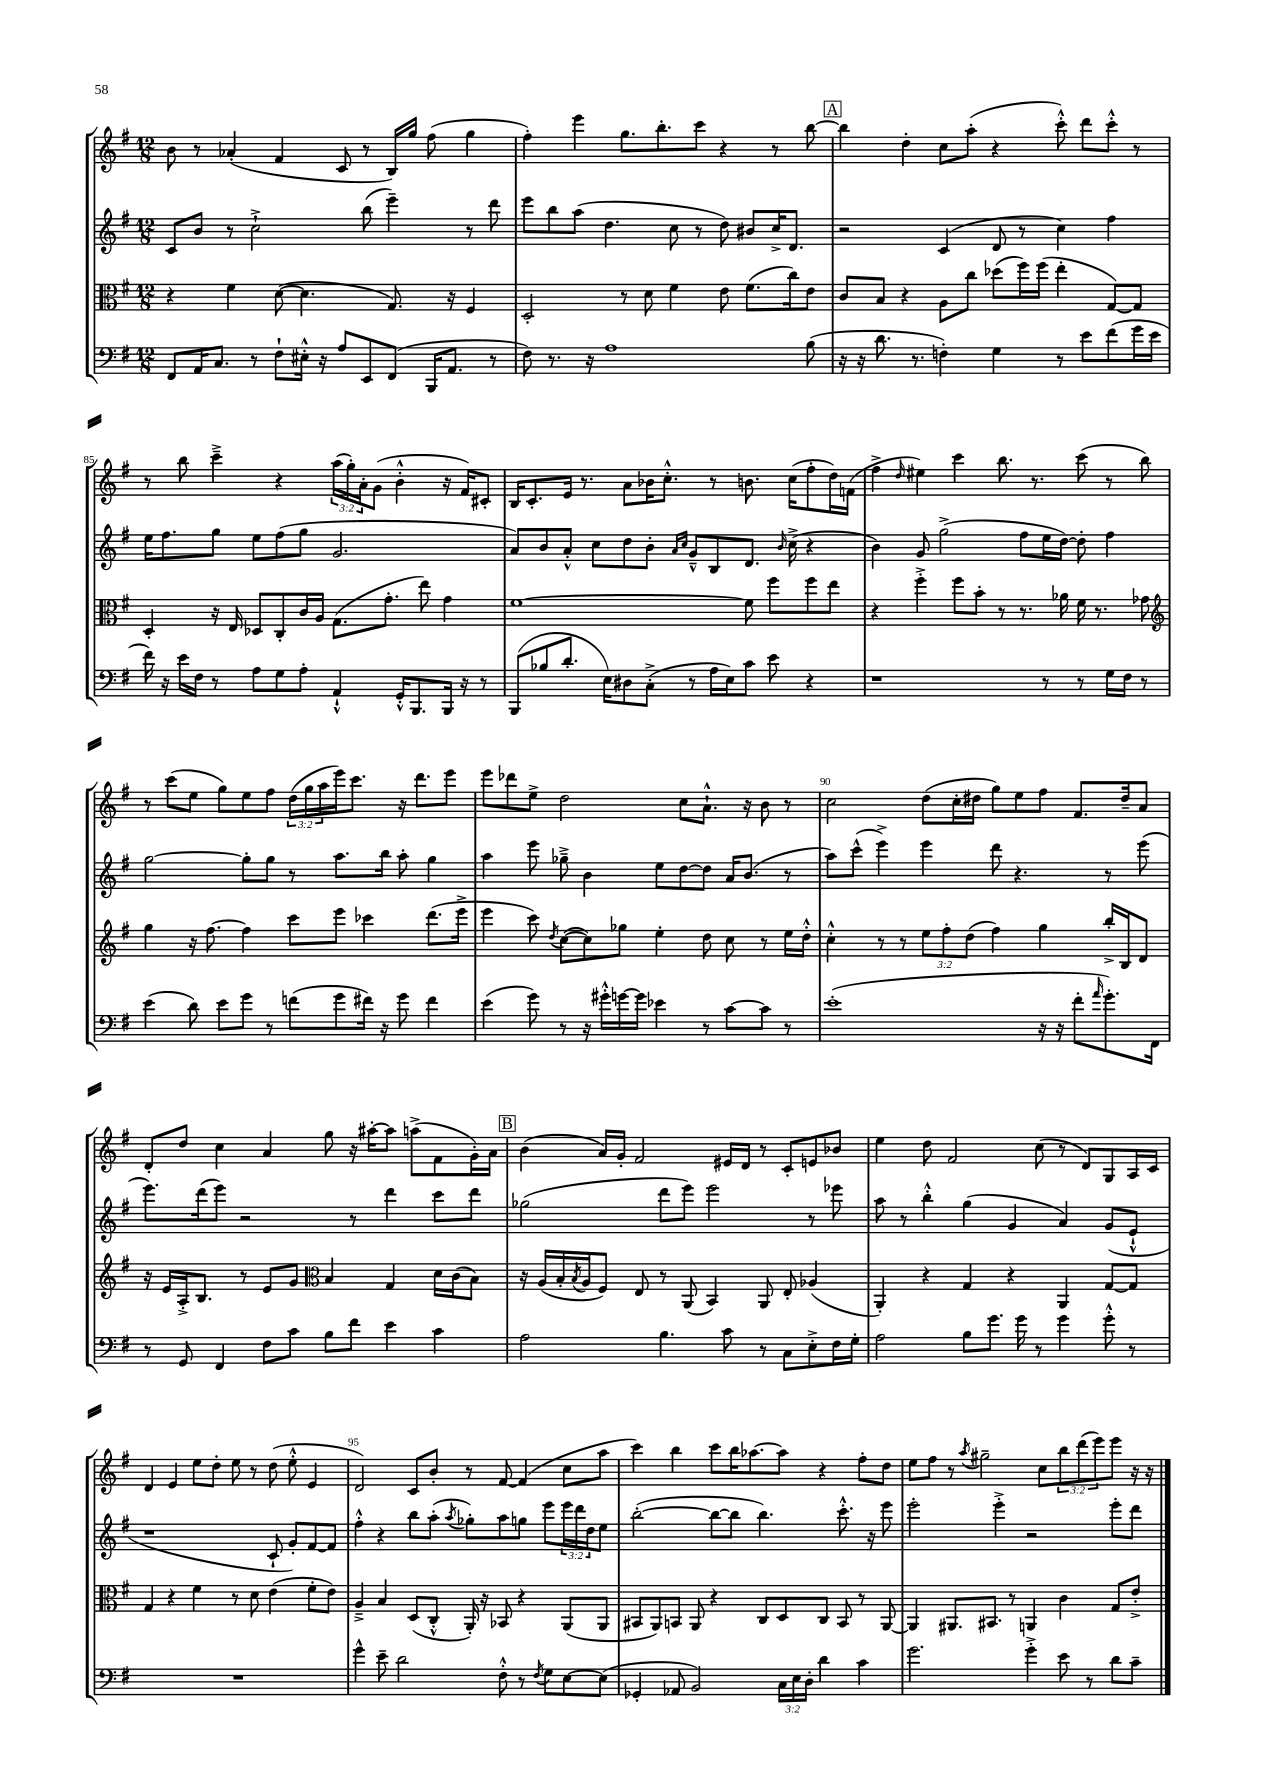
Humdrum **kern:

**kern	**kern	**kern	**kern
*staff4	*staff3	*staff2	*staff1
*clefF4	*clefC3	*clefG2	*clefG2
*k[f#]	*k[f#]	*k[f#]	*k[f#]
*M12/8	*M12/8	*M12/8	*M12/8
8FF#	4r	8c	8b
16AA	.	8b	8r
8.C	.	.	.
.	4f#	8r	(4a-'
8r	.	2cc`^	.
8F#`	([8d	.	4f#
16E#'^^	4.d]	.	.
16r	.	.	.
8A	.	.	8c
8EE	.	(8bb	8r
(8FF#	8.G)	4eee~)	16B)
.	.	.	16gg
16BBB	.	.	(8ff#
8.AA	16r	.	.
.	4F#	8r	4gg
8r	.	8ddd	.
=	=	=	=
8F#)	2D'	8eee	4ff#')
8.r	.	8bb	.
.	.	(8aa	4eee
16r	.	.	.
1A	.	4.dd	.
.	8r	.	8.gg
.	8d	.	.
.	.	.	8.bb'
.	4f#	8cc	.
.	.	8r	8ccc
.	8e	8dd)	4r
.	(8.f#	8b#	.
.	.	16cc^	8r
.	16cc)	8.d	.
(8B	8e	.	[8bb
=	=	=	=
16r	8c	2r	4bb]
16r	.	.	.
8.d	8B	.	.
.	4r	.	4dd'
8.r	.	.	.
4F')	8A	(4c	8cc
.	8cc	.	(8aa'
4G	(8dd-	8d	4r
.	16ff#)	8r	.
.	(16ff#	.	.
8r	4ee'	4cc)	8ccc'^^)
8e	.	.	8ddd
(8f#	[8G)	4ff#	8ccc'^^
16g	8G]	.	8r
16e	.	.	.
=	=	=	=
16f#)	4D'	16ee	8r
16r	.	8.ff#	.
16e	.	.	8bb
16F#	.	.	.
8r	16r	8gg	4ccc~^
.	16E	.	.
8A	8D-	8ee	.
8G	8C'	(8ff#	4r
8A'	16c	8gg	.
.	16A	.	.
4AA`^^	(8.G	2.g	(24aa
.	.	.	24gg')
.	.	.	24a'
.	.	.	(8g
.	8.g'	.	.
16GG'^^	.	.	4b'^^
8.BBB	.	.	.
.	8ee)	.	.
16BBB	4g	.	16r
16r	.	.	16f#)
8r	.	.	8c#'
=	=	=	=
(8BBB	[1f#	8a)	16B
.	.	.	8.c'
8B-	.	8b	.
8.d'	.	8a'^^	16e
.	.	.	8.r
.	.	8cc	.
16E)	.	.	.
8D#	.	8dd	8a
(8C'^	.	8b'	16b-
.	.	.	8.cc'^^
.	.	16qqa	.
.	.	16qqcc	.
8r	.	8g~^^	.
16A	.	8B	8r
16E)	.	.	.
8c	8f#]	8.d	8.b
8e	8ff#	.	.
.	.	16qqb	.
.	.	(16cc^	(16cc
4r	8ff#	4r	8ff#'
.	8ee	.	16dd)
.	.	.	(16f
=	=	=	=
1r	4r	4b)	4ff#^
.	.	.	16qqdd
.	4ff#'^	8g	4ee#)
.	.	(2gg^	.
.	8ff#	.	4ccc
.	8b'	.	.
.	8r	.	8.bb
.	8.r	8ff#	.
.	.	.	8.r
8r	.	16ee	.
.	16a-	[16dd)	.
8r	16f#	8dd']	(8ccc
.	8.r	.	.
16G	.	4ff#	8r
16F#	.	.	.
8r	8g-	.	8bb)
=	=	=	=
*	*clefG2	*	*
(4e	4gg	[2gg	8r
.	.	.	(8ccc
8d)	16r	.	8ee
.	[8.ff#	.	.
8e	.	.	8gg)
8g	4ff#]	8gg']	8ee
8r	.	8gg	8ff#
(8f	8ccc	8r	(24dd
.	.	.	24gg
.	.	.	24aa
8g	8eee	8.aa	16eee)
.	.	.	8.ccc
16f#)	4ccc-	.	.
16r	.	16bb	.
8g	.	8aa'	16r
.	.	.	8.ddd
4f#	(8.ddd	4gg	.
.	.	.	8eee
.	16eee^	.	.
=	=	=	=
(4e	4eee	4aa	8eee
.	.	.	8ddd-
8g)	8ccc)	8eee	8ee^
.	8qdd	.	.
8r	([8cc	8gg-~^	2dd
16r	8cc])	4b	.
16g#'^^	.	.	.
[16g	8gg-	.	.
16g]	.	.	.
4e-	4ee'	8ee	.
.	.	[8dd	8cc
8r	8dd	8dd]	8.a`^^
[8c	8cc	16a	.
.	.	(8.b	16r
8c]	8r	.	8b
8r	16ee	8r	8r
.	16dd'^^	.	.
=	=	=	=
(1e'	4cc'^^	8aa)	2cc
.	.	(8ccc^^	.
.	8r	4eee^)	.
.	8r	.	.
.	12ee	4eee	(8dd
.	12ff#'	.	.
.	.	.	16cc'
.	(12dd	.	.
.	.	.	16dd#
.	4ff#)	8ddd	8gg)
.	.	4.r	8ee
16r	4gg	.	8ff#
16r	.	.	.
8f#'	.	.	8.f#
16qqa	.	.	.
8.g')	16bb'^	8r	.
.	16B	.	16dd#~
.	8d	(8eee	8a
16FF#	.	.	.
=	=	=	=
8r	16r	8.eee)	8d'
.	16e	.	.
8GG	16A'^	.	8dd
.	8.B	(16ddd	.
4FF#	.	8eee)	4cc
.	8r	2r	.
8F#	8e	.	4a
8c	8g	.	.
*	*clefC3	*	*
8B	4B	.	8gg
8f#	.	8r	16r
.	.	.	[16aa#'
4e	4G	4ddd	8aa#]
.	.	.	(8aa^
4c	16d	8ccc	8f#
.	(16c	.	.
.	8B)	8ddd	16g')
.	.	.	16a
=	=	=	=
2A	16r	(2gg-	(4b
.	(16A	.	.
.	16B'	.	.
.	8qB	.	.
.	16A	.	.
.	8F#)	.	16a)
.	.	.	16g'
.	8E	.	2f#
4.B	8r	8ddd	.
.	(8AA	8eee)	.
.	4BB)	2eee	.
8c	.	.	16e#
.	.	.	16d
8r	8AA	.	8r
8C	8E'	.	8c'
8E'^	(4A-	8r	8e
16F#	.	8eee-	8b-
16G'	.	.	.
=	=	=	=
2A	4AA')	8aa	4ee
.	.	8r	.
.	4r	4bb'^^	8dd
.	.	.	2f#
8B	4G	(4gg	.
8.g	.	.	.
.	4r	4g	.
16g	.	.	.
8r	.	.	(8cc
4g	4AA	4a)	8r
.	.	.	8d)
8g'^^	[8G	(8g	8G
8r	8G]	8e`^^	16A
.	.	.	16c
=	=	=	=
1.r	4G	1r	4d
.	4r	.	4e
.	4f#	.	8ee
.	.	.	8dd'
.	8r	.	8ee
.	8d	.	8r
.	(4e	8c`	(8dd
.	.	8g')	8ee'^^
.	8f#'	[8f#	4e
.	8e)	8f#]	.
=	=	=	=
4g^^	4A~^	4ff#'^^	2d)
8e~	4B	4r	.
2d	.	.	.
.	(8D	8bb	8c
.	8C'^^	(8aa'	8b'
.	.	8qaa	.
.	16AA')	8gg-')	8r
.	16r	.	.
8F#'^^	8BB-	8aa	[8f#
8r	4r	8gg	(4f#]
8qF#	.	.	.
8G	.	8eee	.
[8E	(8AA	24eee	8cc
.	.	24ddd	.
.	.	24dd	.
(8E]	8AA	8ee	8aa
=	=	=	=
4GG-'	8BB#	([2bb'	4ccc)
.	8AA)	.	.
8AA-	8BB	.	4bb
2BB)	8AA	.	.
.	4r	8bb_	8ccc
.	.	8bb]	16bb
.	.	.	[8.aa-
.	8C	4.bb)	.
24C	8D	.	8aa-]
24E	.	.	.
24D'	.	.	.
4d	8C	.	4r
.	8BB	8.ccc'^^	.
4c	8r	.	8ff#'
.	.	16r	.
.	[8AA	8eee	8dd
=	=	=	=
2.g	4AA]	2eee'	8ee
.	.	.	8ff#
.	8.AA#	.	8r
.	.	.	8qaa
.	.	.	2gg#~
.	8.BB#	.	.
.	.	4eee'^	.
.	8r	.	.
4g'^	4AA	2r	.
.	.	.	8cc
8e	4c	.	12bb
.	.	.	(12ddd
8r	.	.	.
.	.	.	12eee)
8d	8G	8eee'	8eee
8c~	8e'^	8ddd	16r
.	.	.	16r
==	==	==	==
*-	*-	*-	*-
